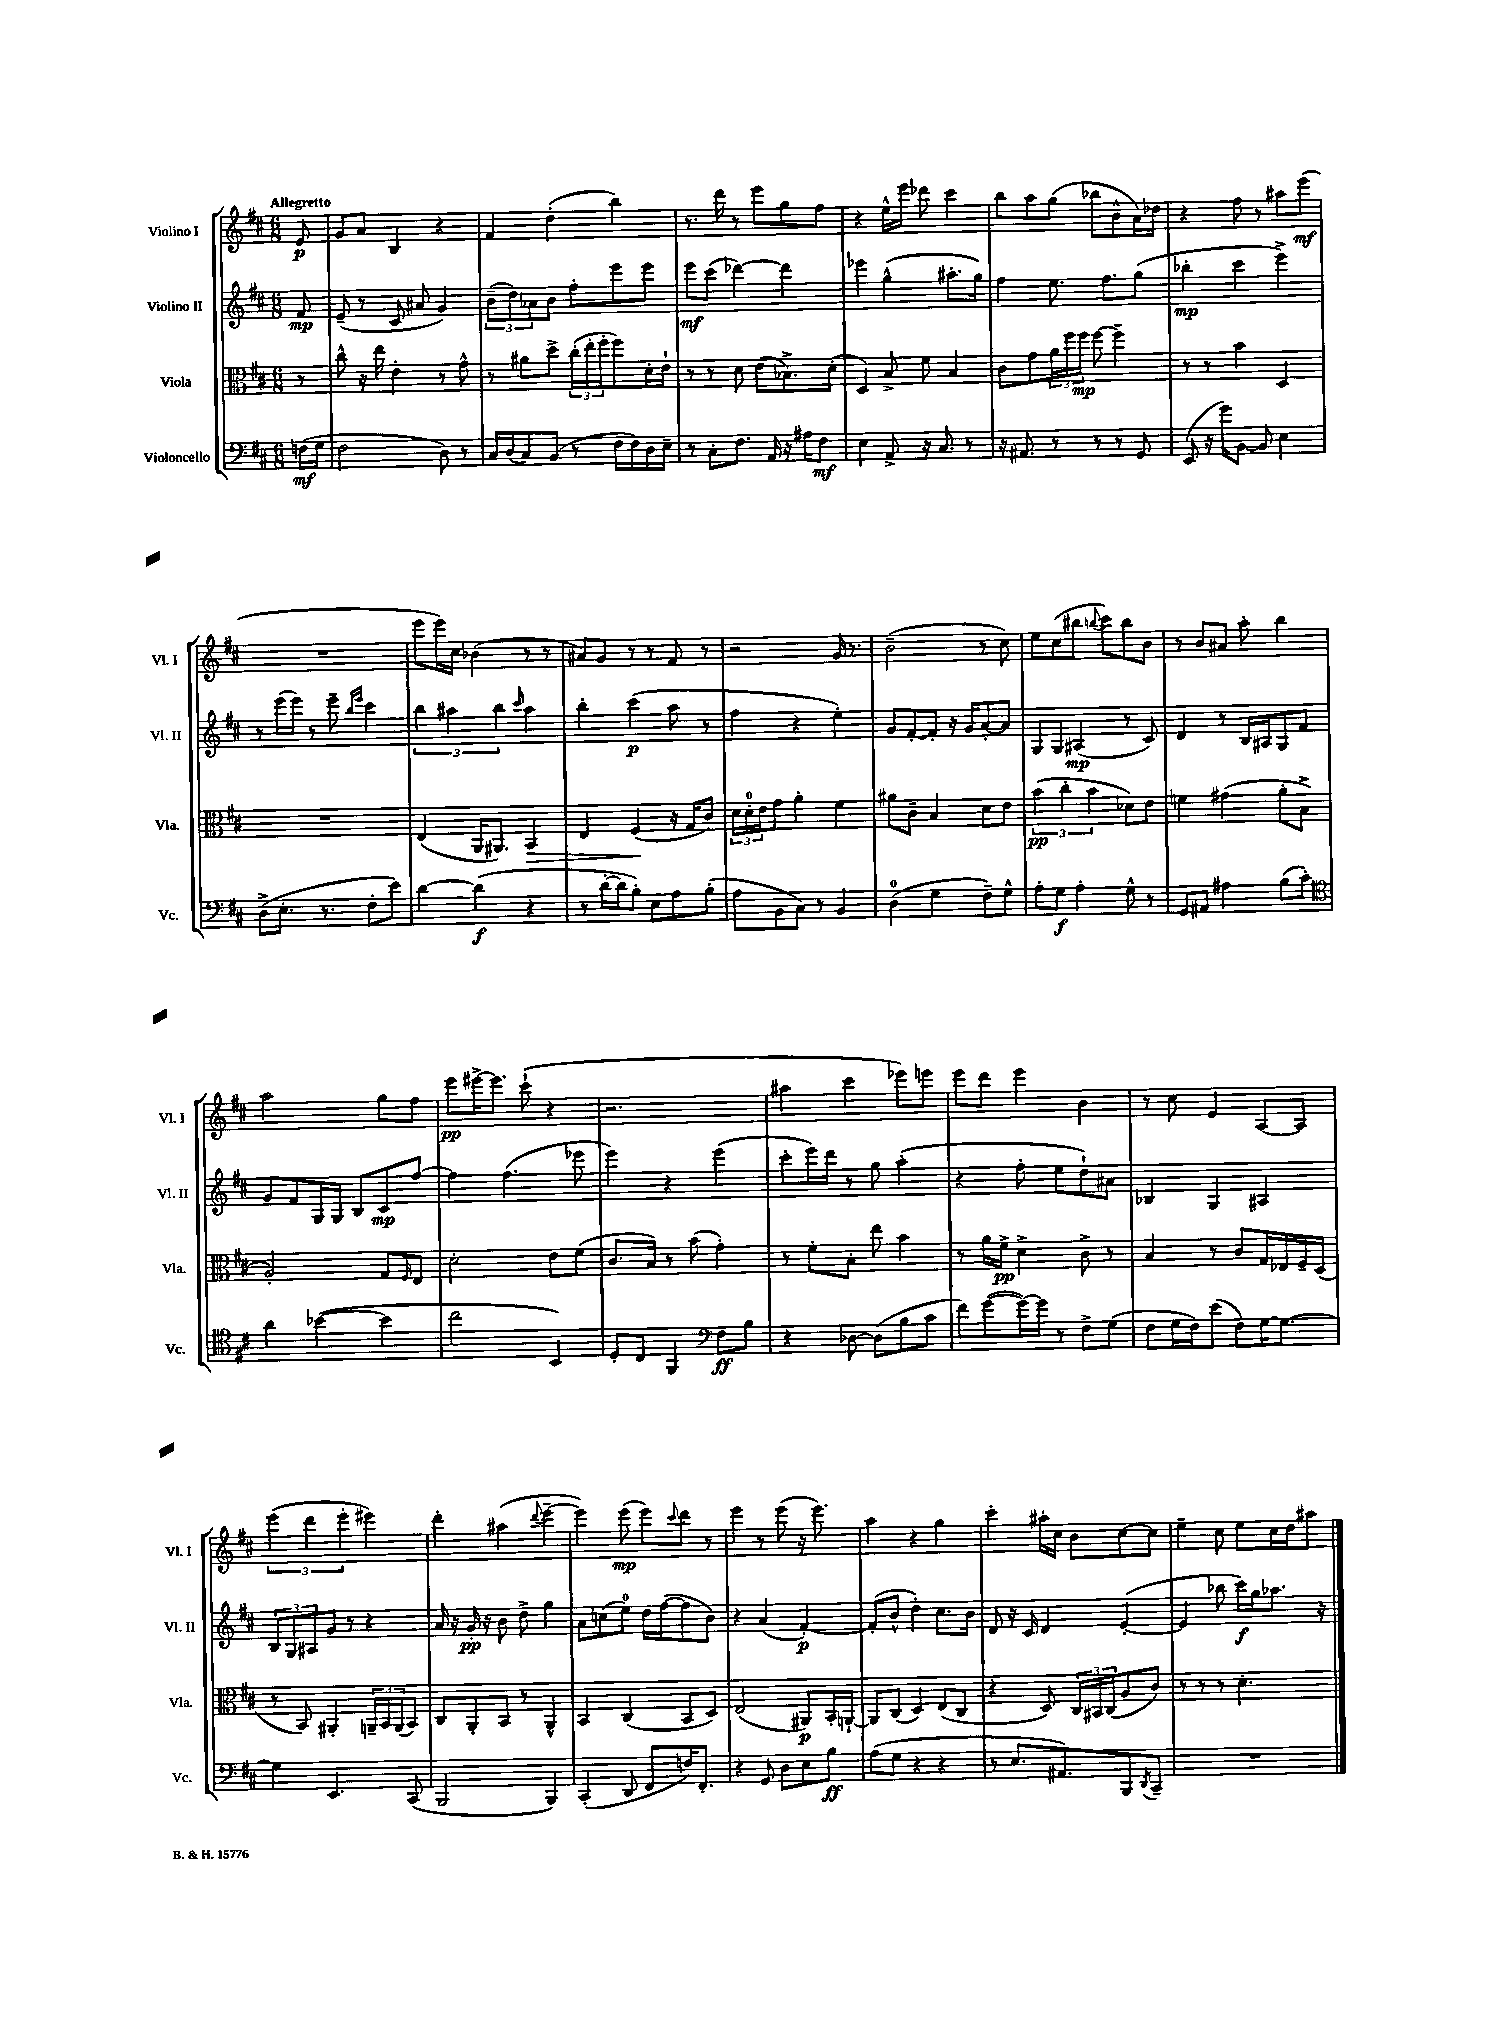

**kern	**kern	**kern	**kern
*staff4	*staff3	*staff2	*staff1
*clefF4	*clefC3	*clefG2	*clefG2
*k[f#c#]	*k[f#c#]	*k[f#c#]	*k[f#c#]
*M6/8	*M6/8	*M6/8	*M6/8
(16F	8r	8f#	8e
16G	.	.	.
=	=	=	=
2F#	8cc#^^	(8e~	8g
.	16r	8r	8a
.	16ee	.	.
.	4e'	8c#	4B
.	.	8a#	.
8D)	8r	4g)	4r
8r	8g^^	.	.
=	=	=	=
16C#	8r	(12b~	4f#
(16D	.	.	.
.	.	12dd)	.
8C#)	8a#	.	.
.	.	12a-	.
(8BB	8dd^	8b	(4dd'
8r	(24cc#'	8ff#'	.
.	24ee'	.	.
.	24ff#'	.	.
16F#	8ff#)	8eee	4bb)
16F#)	.	.	.
16D	16d'	8eee	.
16E~	16e`	.	.
=	=	=	=
8r	8r	8eee	8.r
8C#'	8r	(8ccc#	.
.	.	.	16ddd
8.F#	8d	[4ddd-)	8r
.	(8e	.	8eee
16AA	.	.	.
16r	8.B-^)	4ddd-]	8gg
16A#	.	.	.
8F#	.	.	8ff#
.	(16d'	.	.
=	=	=	=
4E	4D)	4eee-	4r
8AA^	8B^	(4gg^^	16ee^^
.	.	.	16eee
16r	8f#	.	8ddd-
8.C#	.	.	.
.	4B	8.aa#'	4ccc#
8r	.	.	.
.	.	16gg)	.
=	=	=	=
16r	8c#	4ff#	8bb
8.AA#	.	.	.
.	8g	.	8aa
8r	24a	8.ee	(8gg
.	24ff#	.	.
.	24ff#	.	.
8r	[8ff#	.	8bb-
.	.	8.ff#	.
8r	4ff#~]	.	8b^^
8GG	.	(8gg	16a)
.	.	.	16dd-
=	=	=	=
(8EE	8r	4bb-'	4r
16r	8r	.	.
16g)	.	.	.
[8BB	4b	4ccc#	8ff#
8BB]	.	.	8r
4E	4D	4eee^)	8aa#
.	.	.	(8eee
=	=	=	=
(8D^	2.r	8r	2.r
8.E'	.	(16eee	.
.	.	16eee)	.
.	.	8r	.
8.r	.	.	.
.	.	8eee~	.
.	.	16qqbb	.
.	.	16qqeee	.
8F#'	.	4ccc#	.
8e)	.	.	.
=	=	=	=
[4d	(4E	6bb	8eee
.	.	.	16eee)
.	.	6aa#	.
.	.	.	16cc#
(4d]	16AA	.	(4b-
.	8.AA#)	.	.
.	.	6bb	.
.	.	16qqccc#	.
4r	4BB	4aa#	8r
.	.	.	8r
=	=	=	=
8r	4E	4bb'	8a#)
[16d'	.	.	8g
16d]	.	.	.
8B')	(4F#	(4ccc#	8r
8E	.	.	8r
8A	16r	8aa	8f#
.	16G	.	.
(8B'	8c#)	8r	8r
=	=	=	=
8A	24d	4ff#	2r
.	24d'	.	.
.	24e	.	.
8BB	8g	.	.
8C#)	4a'	4r	.
8r	.	.	.
4BB	4f#	4ee')	16g
.	.	.	8.r
=	=	=	=
(4D	8a#	8g	(2b~
.	8c#~	[8f#'	.
4G	4B	8f#']	.
.	.	16r	.
.	.	16g	.
8F#~)	8d	[8a'	8r
8G^^	8e	8a]	8cc#)
=	=	=	=
8A'	(6b	8G	8ee
8G	.	8G	(8cc#
.	6cc#'	.	.
4A'	.	(4A#	8bb#
.	6b	.	.
.	.	.	8qqbb
.	.	.	8ccc#)
8G^^	8d-)	8r	8bb
8r	8e	8c#)	8b
=	=	=	=
8GG	4f	4d	8r
8AA#	.	.	8b
4A#	(4g#	8r	8a#
.	.	16B	8aa'
.	.	16A#	.
(8B	8a'	8G	4bb
8c#')	8B^	8f#	.
=	=	=	=
*clefC4	*	*	*
4a	2A')	8g	2aa
.	.	8f#	.
([4b-	.	16G	.
.	.	16G	.
.	.	8B	.
4b-]	8G	8c#	8gg
.	16qqF#	.	.
.	8E	[8ff#	8ff#
=	=	=	=
2cc#	2d'	4ff#]	8eee
.	.	.	[16eee#^
.	.	.	8.eee#]
.	.	(4.ff#	.
.	.	.	(8ccc#`
4BB)	8e	.	4r
.	(8f#	8eee-	.
=	=	=	=
8D'	8.c#	4eee)	2.r
8C#	.	.	.
.	16B)	.	.
4FF#	8r	4r	.
.	(8b	.	.
*clefF4	*	*	*
8F#	4g')	(4eee	.
8B	.	.	.
=	=	=	=
4r	8r	8ccc#'	4aa#
.	8f#'	16eee)	.
.	.	16ddd	.
[8D-	8B'	8r	4ccc#
(8D-]	8ee	8gg	.
8B	4b	(4aa'	8eee-)
8c#	.	.	8eee
=	=	=	=
8f#)	8r	4r	8eee
([8g	16a	.	8ddd
.	16f#^	.	.
16g_)	4d^	8ff#'	4eee
16g]	.	.	.
8r	.	8ee	.
8F#^	8c#^	8dd`)	4b
(8G	8r	8a#	.
=	=	=	=
8F#	4B	4B-	8r
16G	.	.	8cc#
16F#)	.	.	.
(8e	8r	4G	4e
8F#)	8c#	.	.
[16G	16G	4A#	[8A
8.G_	16E-	.	.
.	16F#~	.	8A]
.	(16D	.	.
=	=	=	=
4G]	8r	12B	(6eee
.	.	12G	.
.	8BB)	.	.
.	.	12A#	6ddd
4.EE	4AA#'	8g	.
.	.	.	6eee'
.	.	8r	.
.	24AA~	4r	4eee#)
.	24BB	.	.
.	(24AA	.	.
(8CC#	8BB)	.	.
=	=	=	=
2BBB	8C#	16a	4ddd'
.	.	16r	.
.	8AA'	16g'	.
.	.	16r	.
.	8BB	8b	(4aa#
.	8r	8dd^	.
.	.	.	8qqddd
4BBB)	4AA^^	4gg	[4eee~
=	=	=	=
(4CC#'	4BB	8a	4eee])
.	.	(8cc	.
8DD	(4C#	8ee)	(8eee
8FF#	.	16dd	8eee)
.	.	([16ff#	.
.	.	.	8qqccc#
16F)	8BB	8ff#]	8ddd
8.FF#'	.	.	.
.	8D)	8b)	8r
=	=	=	=
4r	(2E	4r	4eee
8GG	.	(4a	8r
8D	.	.	(8eee
8E	8AA#)	[4f#')	16r
.	.	.	8.eee)
8B	16BB'	.	.
.	[16AA`	.	.
=	=	=	=
(8A	8AA]	(8f#']	4aa
8G	(8C#	8b^^	.
4r	4D)	4dd')	4r
4r	(8E	8.cc#	4gg
.	8C#	.	.
.	.	16b	.
=	=	=	=
8r	4r	8d	4ccc#'
8.E	.	16r	.
.	.	16c#	.
.	8D)	4d	16aa#'
8.AA#)	.	.	16cc#
.	24C#	.	8b
.	24BB#	.	.
.	(24C#	.	.
8BBB	8A	([4e'	[8cc#
8qDD	.	.	.
8CC#~	8c#)	.	8cc#]
=	=	=	=
2.r	8r	4e]	4ee~
.	8r	.	.
.	8r	8bb-	8cc#
.	4.d'	16ccc#)	8ee
.	.	16gg	.
.	.	8.aa-	16cc#
.	.	.	16dd
.	.	.	8aa#
.	.	16r	.
==	==	==	==
*-	*-	*-	*-
